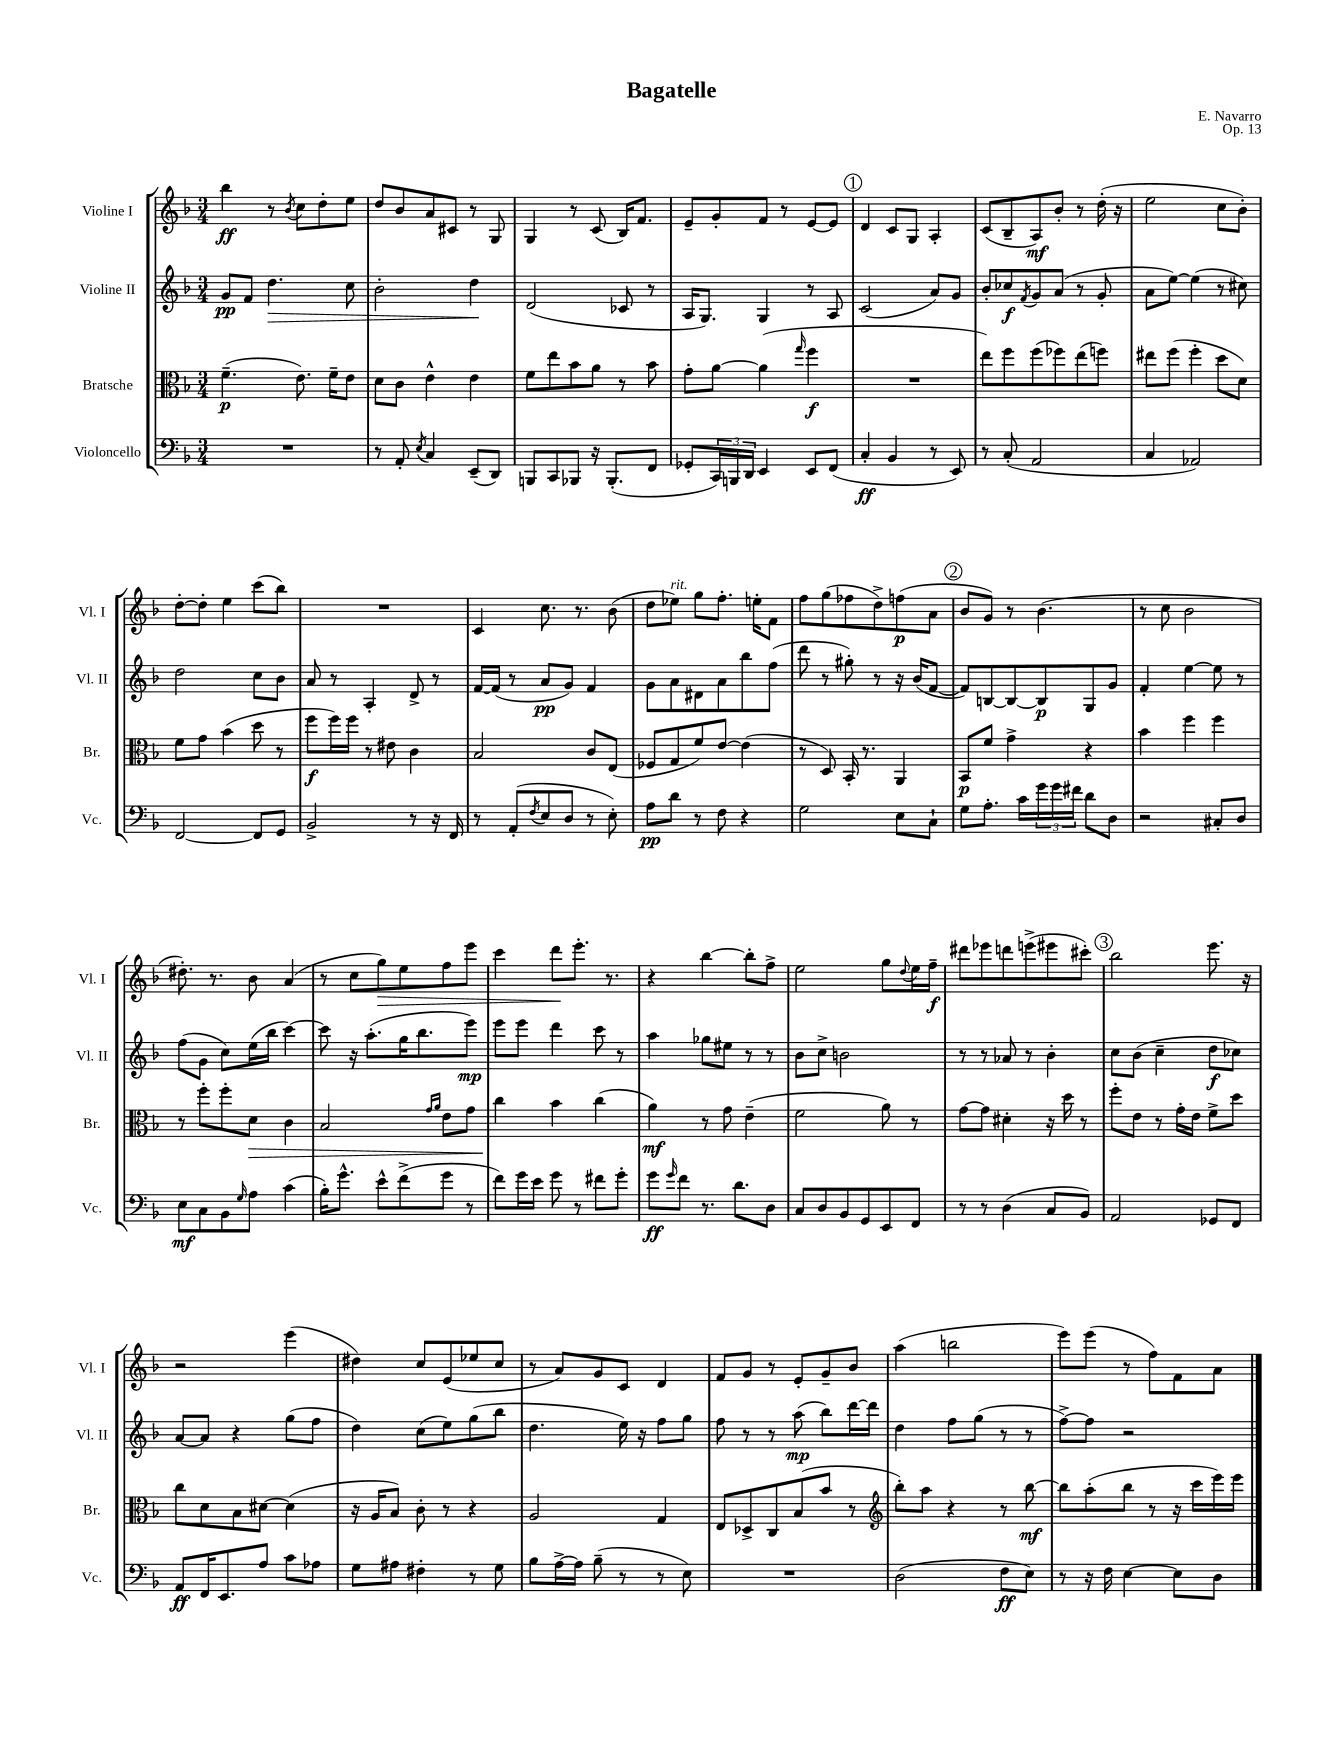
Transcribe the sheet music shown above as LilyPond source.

\header { title = "Bagatelle" composer = "E. Navarro" opus = "Op. 13" }
<<
\new StaffGroup <<
\new Staff = "s0" \with { instrumentName = "Violine I" shortInstrumentName = "Vl. I" } {
    \clef treble \key f \major \numericTimeSignature \time 3/4
    bes''4\ff r8 \acciaccatura { bes'8 } c''8 d''8-. e''8 |
    d''8 bes'8 a'8 cis'8 r8 g8 |
    g4 r8 c'8( bes16) f'8. |
    e'8-- g'8-. f'8 r8 e'8~ e'8 |
    \mark \markup { \circle "1" } d'4 c'8 g8 a4-. |
    c'8( bes8-- a8\mf) bes'8-. r8 d''16-.( r16 |
    e''2 c''8 bes'8-.) |
    d''8~-. d''8-. e''4 c'''8( bes''8) |
    R2. |
    c'4 c''8. r8. bes'8( |
    d''8 ees''8^\markup { \italic "rit." }) g''8 f''8.-. e''16-. f'8 |
    f''8 g''8( fes''8 d''8->) f''8\p( a'8 |
    \mark \markup { \circle "2" } bes'8 g'8) r8 bes'4.( |
    r8 c''8 bes'2 |
    dis''8.-.) r8. bes'8 a'4( |
    r8 c''8 g''8\>) e''8 f''8 e'''8 |
    c'''4 d'''8\! e'''8.-. r8. |
    r4 bes''4~ bes''8-. f''8-> |
    e''2 g''8 \appoggiatura { d''8 } e''16 f''16--\f |
    dis'''8 ees'''8 d'''8 e'''8->( eis'''8 cis'''8-.) |
    \mark \markup { \circle "3" } bes''2 e'''8. r16 |
    r2 e'''4( |
    dis''4) c''8 e'8( ees''8 c''8 |
    r8 a'8) g'8 c'8 d'4 |
    f'8 g'8 r8 e'8-. g'8-- bes'8 |
    a''4( b''2 |
    e'''8) e'''8( r8 f''8) f'8 a'8 \bar "|." |
}
\new Staff = "s1" \with { instrumentName = "Violine II" shortInstrumentName = "Vl. II" } {
    \clef treble \key f \major \numericTimeSignature \time 3/4
    g'8\pp f'8 d''4.\> c''8 |
    bes'2-. d''4\! |
    d'2( ces'8 r8 |
    a16 g8.) g4 r8 a8 |
    \mark \markup { \circle "1" } c'2( a'8) g'8 |
    bes'8-. ces''8\f \acciaccatura { f'8 } g'8 a'8( r8 g'8-. |
    a'8 e''8~) e''4( r8 cis''8) |
    d''2 c''8 bes'8 |
    a'8 r8 a4-. d'8-> r8 |
    f'16~ f'16( r8 a'8\pp g'8) f'4 |
    g'8 a'8 dis'8 a'8 bes''8 f''8( |
    d'''8 r8 gis''8-.) r8 r16 bes'16( f'8~ |
    \mark \markup { \circle "2" } f'8) b8~ b8~ b8\p g8 g'8 |
    f'4-. e''4~ e''8 r8 |
    f''8( g'8 c''8) e''16( bes''16 c'''4~) |
    c'''8 r16 a''8.-.( g''16 bes''8. e'''8\mp) |
    e'''8 e'''8 d'''4 c'''8 r8 |
    a''4 ges''8 eis''8 r8 r8 |
    bes'8 c''8-> b'2 |
    r8 r8 aes'8 r8 bes'4-. |
    \mark \markup { \circle "3" } c''8 bes'8( c''4-- d''8\f ces''8) |
    a'8~ a'8 r4 g''8( f''8 |
    d''4) c''8( e''8) g''8( bes''8 |
    d''4. e''16) r16 f''8 g''8 |
    f''8 r8 r8 a''8\mp( bes''8) d'''16~ d'''16 |
    d''4 f''8 g''8( r8 r8 |
    f''8~->) f''8 r2 \bar "|." |
}
\new Staff = "s2" \with { instrumentName = "Bratsche" shortInstrumentName = "Br." } {
    \clef alto \key f \major \numericTimeSignature \time 3/4
    f'4.--\p( e'8.) f'16-- e'8 |
    d'8 c'8 e'4-^ e'4 |
    f'8 e''8 bes'8 a'8 r8 bes'8 |
    g'8-. a'8~ a'4( \grace { g''16 } f''4\f |
    \mark \markup { \circle "1" } R2. |
    e''8) f''8 f''8( fes''8) e''8( f''8) |
    eis''8 f''8( f''4-. d''8 d'8) |
    f'8 g'8 bes'4( d''8 r8 |
    f''8\f f''16) f''16 r8 eis'8 c'4 |
    bes2 c'8 e8( |
    fes8 g8 f'8) e'8~ e'4( |
    r8 d8) bes,16-. r8. a,4 |
    \mark \markup { \circle "2" } bes,8\p f'8 g'4-> r4 |
    bes'4 f''4 f''4 |
    r8 f''8-. f''8-. d'8\> c'4 |
    bes2 \grace { g'16 a'16 } e'8 g'8 |
    c''4\! bes'4 c''4( |
    a'4\mf) r8 g'8 e'4--( |
    f'2 a'8) r8 |
    g'8~ g'8 dis'4-. r16 d''16 r8 |
    \mark \markup { \circle "3" } f''8-. e'8 r8 g'16-. e'16 f'8-> d''8 |
    c''8 d'8 bes8 dis'8~ dis'4( |
    r16 a16 bes8) c'8-. r8 r4 |
    a2 g4 |
    e8 des8-> c8 bes8( bes'8 r8 |
    \clef treble bes''8-.) a''8 r4 r8 bes''8~\mf |
    bes''8 a''8-.( bes''8 r8 r16 c'''16 e'''16) e'''16 \bar "|." |
}
\new Staff = "s3" \with { instrumentName = "Violoncello" shortInstrumentName = "Vc." } {
    \clef bass \key f \major \numericTimeSignature \time 3/4
    R2. |
    r8 a,8-. \acciaccatura { e8 } c4 e,8--( d,8) |
    b,,8 c,8 bes,,8 r16 bes,,8.-.( f,8 |
    ges,8-. \tuplet 3/2 { c,16) b,,16 d,16 } e,4 e,8 f,8( |
    \mark \markup { \circle "1" } c4-.\ff bes,4 r8 e,8) |
    r8 c8-.( a,2 |
    c4 aes,2) |
    f,2~ f,8 g,8 |
    bes,2-> r8 r16 f,16 |
    r8 a,8-.( \acciaccatura { f8 } e8 d8 r8 e8-.) |
    a8\pp d'8 r8 f8 r4 |
    g2 e8 c8-! |
    \mark \markup { \circle "2" } g8 a8.-. c'16 \tuplet 3/2 { g'16 g'16 fis'16 } d'8 d8 |
    r2 cis8-. d8 |
    e8\mf c8 bes,8 \grace { g16 } a8 c'4( |
    bes16-.) g'8.-^ e'8-^ f'8->( g'8 r8 |
    f'8) g'16 e'16 g'8 r8 fis'8 g'8-. |
    g'8\ff \grace { g'16 } f'8 r8. d'8. d8 |
    c8 d8 bes,8 g,8 e,8 f,8 |
    r8 r8 d4( c8 bes,8) |
    \mark \markup { \circle "3" } a,2 ges,8 f,8 |
    a,8\ff f,16 e,8. a8 c'8 aes8 |
    g8 ais8 fis4-. r8 g8 |
    bes8 a16~-> a16 bes8--( r8 r8 e8) |
    R2. |
    d2( f8\ff e8) |
    r8 r16 f16 e4~ e8 d8 \bar "|." |
}
>>
>>
\layout { \context { \Score \remove "Bar_number_engraver" } }
